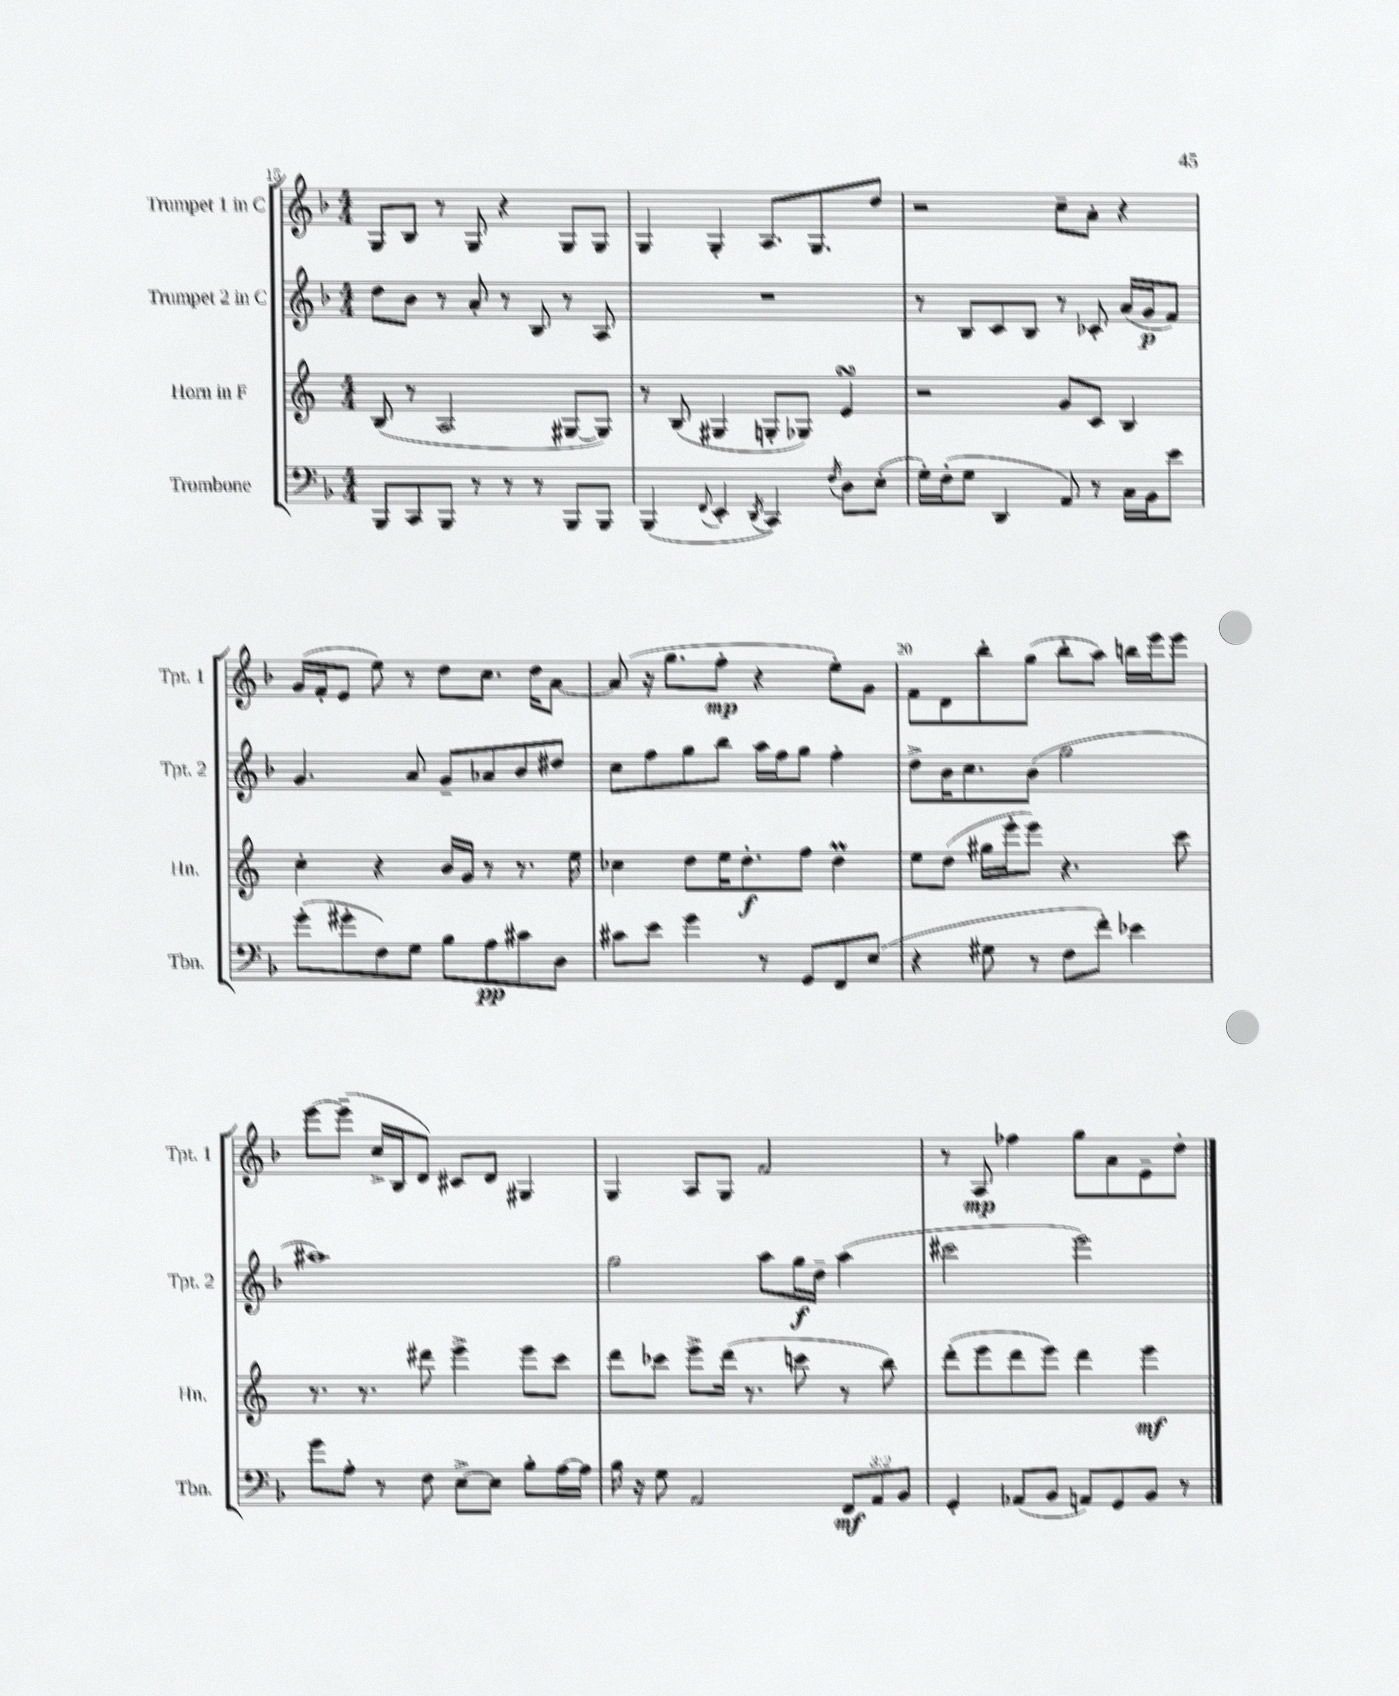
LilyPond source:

<<
\new StaffGroup <<
\new Staff = "s0" \with { instrumentName = "Trumpet 1 in C" shortInstrumentName = "Tpt. 1" } {
    \clef treble \key f \major \numericTimeSignature \time 4/4
    g8 bes8 r8 g8 r4 g8 g8 |
    g4 g4-. a8. g8. d''8 |
    r2 c''8-- a'8-. r4 |
    g'16( f'16-. e'8 e''8) r8 d''8 c''8. d''16 a'8~ |
    a'8( r16 g''8. f''8-.\mp r4 e''8-.) g'8 |
    f'8 d'8 bes''8-. g''8( bes''8-. a''8) b''16 e'''16 e'''8 |
    e'''8~ e'''8--( c''16-> bes16 d'8) cis'8 d'8 gis4 |
    g4 a8 g8 f'2 |
    r8 a8\mp fes''4 g''8 a'8 e'8-- d''8-. \bar "|." |
}
\new Staff = "s1" \with { instrumentName = "Trumpet 2 in C" shortInstrumentName = "Tpt. 2" } {
    \clef treble \key f \major \numericTimeSignature \time 4/4
    d''8 bes'8 r8 a'8-. r8 bes8 r8 a8 |
    R1 |
    r8 bes8 c'8 bes8 r8 ces'8-. a'16( g'16\p f'8) |
    g'4. a'8 g'8-- aes'8 bes'8 dis''8 |
    c''8 f''8 g''8 bes''8 a''16 f''16 g''8 f''4-. |
    d''8-> bes'16 c''8. bes'8( g''2 |
    ais''1) |
    g''2 a''8 g''16\f d''16-- a''4( |
    cis'''2 e'''2) \bar "|." |
}
\new Staff = "s2" \with { instrumentName = "Horn in F" shortInstrumentName = "Hn." } {
    \clef treble \key c \major \numericTimeSignature \time 4/4
    b8( r8 a2 gis8~ gis8) |
    r8 b8( gis4 g8-. ges8) e'4\turn |
    r2 g'8 c'8 b4 |
    c''4-. r4 b'16 g'16 r8 r8. e''16 |
    ces''4 d''8 e''16 d''8.-.\f f''8 d''4\prall |
    e''8 d''8( gis''16 e'''16-. e'''8) r4. c'''8 |
    r8. r8. dis'''8 e'''4-> e'''8 c'''8 |
    d'''8 ces'''8 e'''8-> d'''16( r8. c'''8 r8 b''8) |
    d'''8-.( e'''8 d'''8 e'''8) d'''4 e'''4\mf \bar "|." |
}
\new Staff = "s3" \with { instrumentName = "Trombone" shortInstrumentName = "Tbn." } {
    \clef bass \key f \major \numericTimeSignature \time 4/4 \override Staff.TupletNumber.text = #tuplet-number::calc-fraction-text
    bes,,8 c,8 bes,,8 r8 r8 r8 bes,,8 bes,,8 |
    bes,,4( \appoggiatura { f,8 } e,4-. \acciaccatura { d,8 } c,4) \acciaccatura { f8 } d8 e8-.( |
    g16-.) f16-.( g8 d,4 a,8) r8 c16 bes,16 e'8 |
    g'8-.( gis'8-. f8) g8 bes8 a8\pp cis'8 d8 |
    cis'8 e'8 g'4 r8 g,8 f,8 e8( |
    r4 gis8 r8 f8 f'8-.) ees'4 |
    g'8 a8-. r8 f8 e8~-> e8 bes8-. a16~ a16 |
    bes16 r16 g8 a,2 \tuplet 3/2 { f,8\mf a,8 bes,8 } |
    g,4-. aes,8( bes,8 a,8) g,8 bes,8 r8 \bar "|." |
}
>>
>>
\layout { \context { \Score currentBarNumber = #15 \override BarNumber.break-visibility = ##(#f #t #t) barNumberVisibility = #(every-nth-bar-number-visible 5) } }
